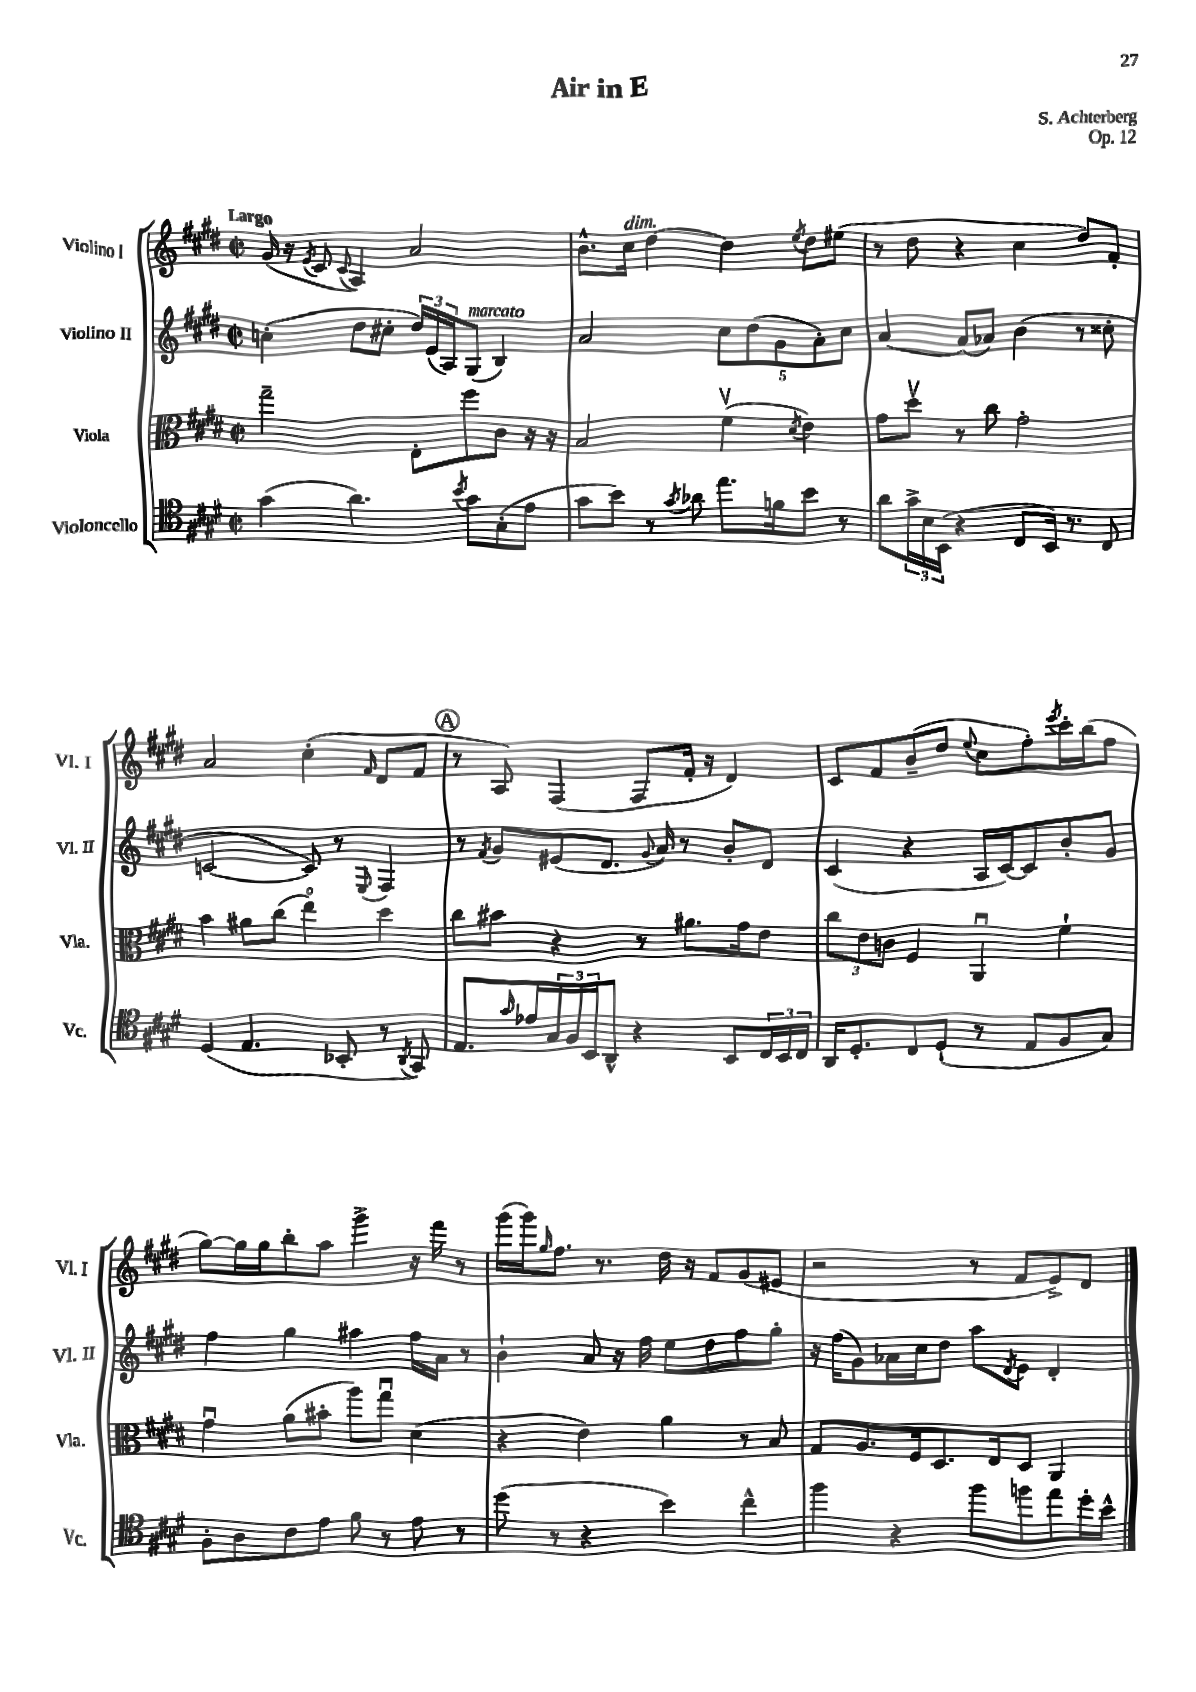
\header { title = "Air in E" composer = "S. Achterberg" opus = "Op. 12" }
<<
\new StaffGroup <<
\new Staff = "s0" \with { instrumentName = "Violino I" shortInstrumentName = "Vl. I" } {
    \clef treble \key e \major \defaultTimeSignature \time 2/2 \tempo "Largo"
    gis'16( r16 \acciaccatura { e'8 } cis'8 \appoggiatura { cis'8 } a4) a'2 |
    b'8.-^ cis''16^\markup { \italic "dim." } dis''4~ dis''4 \acciaccatura { e''8 } dis''8 eis''8( |
    r8 dis''8 r4 cis''4 dis''8) fis'8-. |
    a'2 cis''4-.( \grace { fis'16 } dis'8 fis'8 |
    \mark \markup { \circle "A" } r8 a8) fis4( fis8 fis'16-. r16 dis'4) |
    cis'8 fis'8 b'8--( dis''8 \appoggiatura { e''8 } cis''8 fis''8-.) \acciaccatura { e'''8 } cis'''16-. b''16( fis''8 |
    gis''8~) gis''16 gis''16 b''8-. a''8 gis'''4-> r16 fis'''16 r8 |
    gis'''16( gis'''16) \grace { gis''16 } fis''8. r8. dis''16 r16 fis'8 gis'8( eis'8 |
    r2 r8 fis'8 e'8->) dis'8 \bar "|." |
}
\new Staff = "s1" \with { instrumentName = "Violino II" shortInstrumentName = "Vl. II" } {
    \clef treble \key e \major \defaultTimeSignature \time 2/2
    c''4-.( dis''8 cis''8-. \tuplet 3/2 { dis''16) e'16( a16) } gis8^\markup { \italic "marcato" }( b4) |
    a'2 \tuplet 5/4 { cis''8 dis''8( gis'8 a'8-.) cis''8 } |
    a'4~ a'8( aes'8) b'4( r8 cisis''8-. |
    c'2~ c'8) r8 \appoggiatura { e8 } fis4 |
    \mark \markup { \circle "A" } r8 \acciaccatura { fis'8 } gis'8 eis'8( dis'8. \appoggiatura { gis'8 } a'16) r8 b'8-. dis'8 |
    cis'4( r4 a16 cis'16~) cis'8 b'8-. gis'8 |
    fis''4 gis''4 ais''4 fis''16 a'16 r8 |
    b'4-! a'8 r16 fis''16 e''8 dis''8 fis''8 gis''8-. |
    r16 fis''16( gis'8) aes'16 cis''16 dis''8 a''8 \acciaccatura { dis'8 } e'8 dis'4-. \bar "|." |
}
\new Staff = "s2" \with { instrumentName = "Viola" shortInstrumentName = "Vla." } {
    \clef alto \key e \major \defaultTimeSignature \time 2/2
    gis''2-- e8-. fis''8 cis'8 r16 r16 |
    b2 fis'4\upbow( \acciaccatura { dis'8 } e'4) |
    gis'8 dis''8\upbow r8 cis''8 gis'2-. |
    b'4 ais'8 cis''8( e''4\flageolet) dis''4 |
    \mark \markup { \circle "A" } cis''8 bis'8 r4 r8 ais'8. gis'16 e'8 |
    \tuplet 3/2 { cis''8 e'8 c'8 } fis4 a,4\downbow fis'4-! |
    gis'4\downbow a'8( bis'8-. a''8) gis''8\downbow dis'4( |
    r4 e'4) a'4 r8 b8 |
    gis8 a8. fis16 dis8. e16 dis8 a,4 \bar "|." |
}
\new Staff = "s3" \with { instrumentName = "Violoncello" shortInstrumentName = "Vc." } {
    \clef tenor \key e \major \defaultTimeSignature \time 2/2
    gis'4( a'4.) \acciaccatura { b'8 } gis'8 gis8-.( e'8 |
    gis'8 b'8) r8 \acciaccatura { gis'8 } aes'8 e''8. f'16 b'8 r8 |
    a'8 \tuplet 3/2 { gis'16-> b16 b,16( } r4 cis8 b,16) r8. cis8 |
    dis4( e4. bes,8-. r8 \acciaccatura { a,8 } gis,8) |
    \mark \markup { \circle "A" } e8. \grace { gis'16 } ees'16 \tuplet 3/2 { gis16 fis16 b,16 } a,8-^ r4 b,8 \tuplet 3/2 { cis16 b,16 cis16 } |
    a,16 dis8.-. cis8 dis8-!( r8 e8 fis8 gis8) |
    fis8-. a8 cis'8 e'8 fis'8 r8 e'8 r8 |
    dis''8( r8 r4 b'4) cis''4-^ |
    fis''4 r4 fis''8 f''8 e''8 dis''16-. b'16-^ \bar "|." |
}
>>
>>
\layout { \context { \Score \remove "Bar_number_engraver" } }
